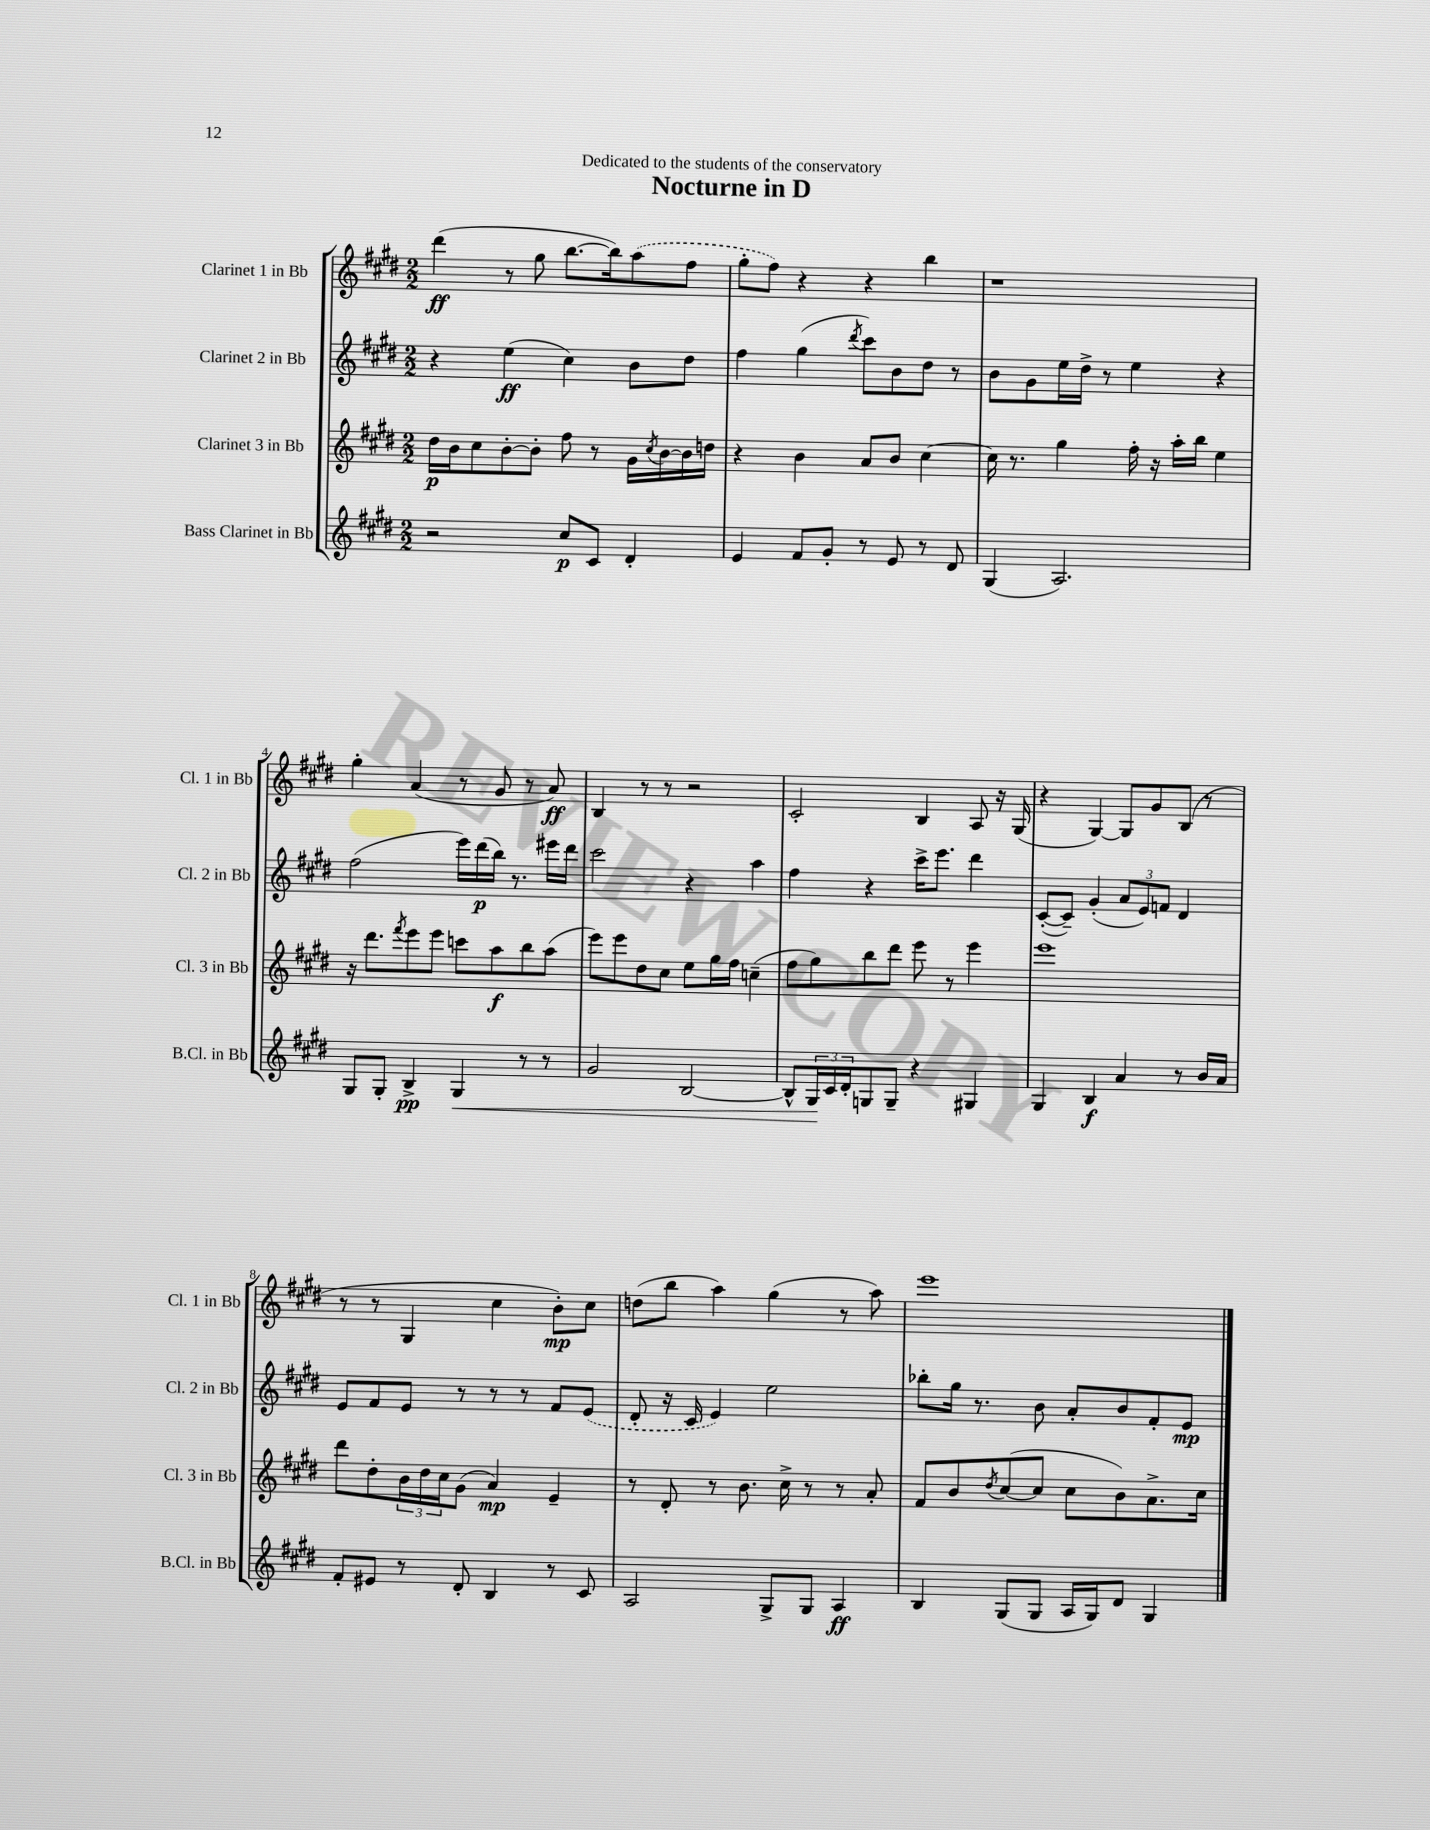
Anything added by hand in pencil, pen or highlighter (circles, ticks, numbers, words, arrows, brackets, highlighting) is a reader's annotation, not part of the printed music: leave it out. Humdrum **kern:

**kern	**kern	**kern	**kern
*staff4	*staff3	*staff2	*staff1
*clefG2	*clefG2	*clefG2	*clefG2
*k[f#c#g#d#]	*k[f#c#g#d#]	*k[f#c#g#d#]	*k[f#c#g#d#]
*M2/2	*M2/2	*M2/2	*M2/2
2r	16dd#	4r	(4ddd#
.	16b	.	.
.	8cc#	.	.
.	[8b'	(4ee	8r
.	8b']	.	8gg#
8cc#	8ff#	4cc#)	[8.bb
8c#	8r	.	.
.	.	.	16bb])
4d#'	16g#	8b	(8aa
.	8qcc#	.	.
.	[16b	.	.
.	16b]	8dd#	8ff#
.	16dd	.	.
=	=	=	=
4e	4r	4ff#	8gg#'
.	.	.	8ff#)
8f#	4b	(4gg#	4r
8g#'	.	.	.
.	.	8qddd#	.
8r	8a	8ccc#)	4r
8e	8b	8b	.
8r	[4cc#	8dd#	4bb
8d#	.	8r	.
=	=	=	=
(4G#	16cc#]	8b	1r
.	8.r	.	.
.	.	8g#	.
2.A)	4gg#	16ee	.
.	.	16dd#^	.
.	.	8r	.
.	16ff#'	4ee	.
.	16r	.	.
.	16aa'	.	.
.	16bb	.	.
.	4ee	4r	.
=	=	=	=
8G#	16r	(2ff#	4gg#'
.	8.ddd#	.	.
8G#'	.	.	.
.	8qfff#	.	.
4B^	8eee	.	(4a
.	8eee	.	.
4G#	8ccc	16eee)	8r
.	.	(16ddd#	.
.	8aa	16bb)	8g#
.	.	8.r	.
8r	8bb	.	8r
8r	(8aa	16eee#	8a)
.	.	16ddd#	.
=	=	=	=
2g#	8eee)	2ccc#	4B
.	8eee	.	.
.	8dd#	.	8r
.	8cc#	.	8r
[2B	8ee	4r	2r
.	16gg#	.	.
.	16ff#	.	.
.	(4cc~	4aa	.
=	=	=	=
8B^^]	8ff#	4ff#	2c#'
24G#	8gg#)	.	.
24c#	.	.	.
24d#'	.	.	.
8G	8bb	4r	.
8G~	8ddd#	.	.
4r	8eee	16ccc#^	4B
.	.	8.eee	.
.	8r	.	.
4G#	4eee	4ddd#	8A
.	.	.	16r
.	.	.	(16G#
=	=	=	=
4G#	1eee	([8c#'	4r
.	.	8c#~])	.
4B	.	(4g#'	[4G#)
4a	.	12a	8G#]
.	.	12e)	.
.	.	.	8g#
.	.	12f	.
8r	.	4d#	(8B
16b	.	.	8r
16a	.	.	.
=	=	=	=
8f#'	8ddd#	8e	8r
8e#	8dd#'	8f#	8r
8r	24b	8e	4G#
.	24dd#	.	.
.	24cc#	.	.
8d#'	(8g#	8r	.
4B	4a)	8r	4cc#
.	.	8r	.
8r	4e~	8f#	8b')
8c#	.	(8e	8cc#
=	=	=	=
2A	8r	8d#'	(8dd
.	8d#'	16r	8bb
.	.	16c#	.
.	8r	4e)	4aa)
.	8.b	.	.
8G#^	.	2ee	(4gg#
.	16cc#^	.	.
8G#	8r	.	.
4A	8r	.	8r
.	8a'	.	8aa)
=	=	=	=
4B	8f#	8bb-'	1eee
.	8b	16gg#	.
.	.	8.r	.
.	8qdd#	.	.
(8G#	([8cc#	.	.
8G#	8cc#]	8b	.
16A	8cc#	8a'	.
16G#)	.	.	.
8d#	8b)	8b	.
4G#	8.a^	8f#'	.
.	.	8e	.
.	16cc#	.	.
==	==	==	==
*-	*-	*-	*-
